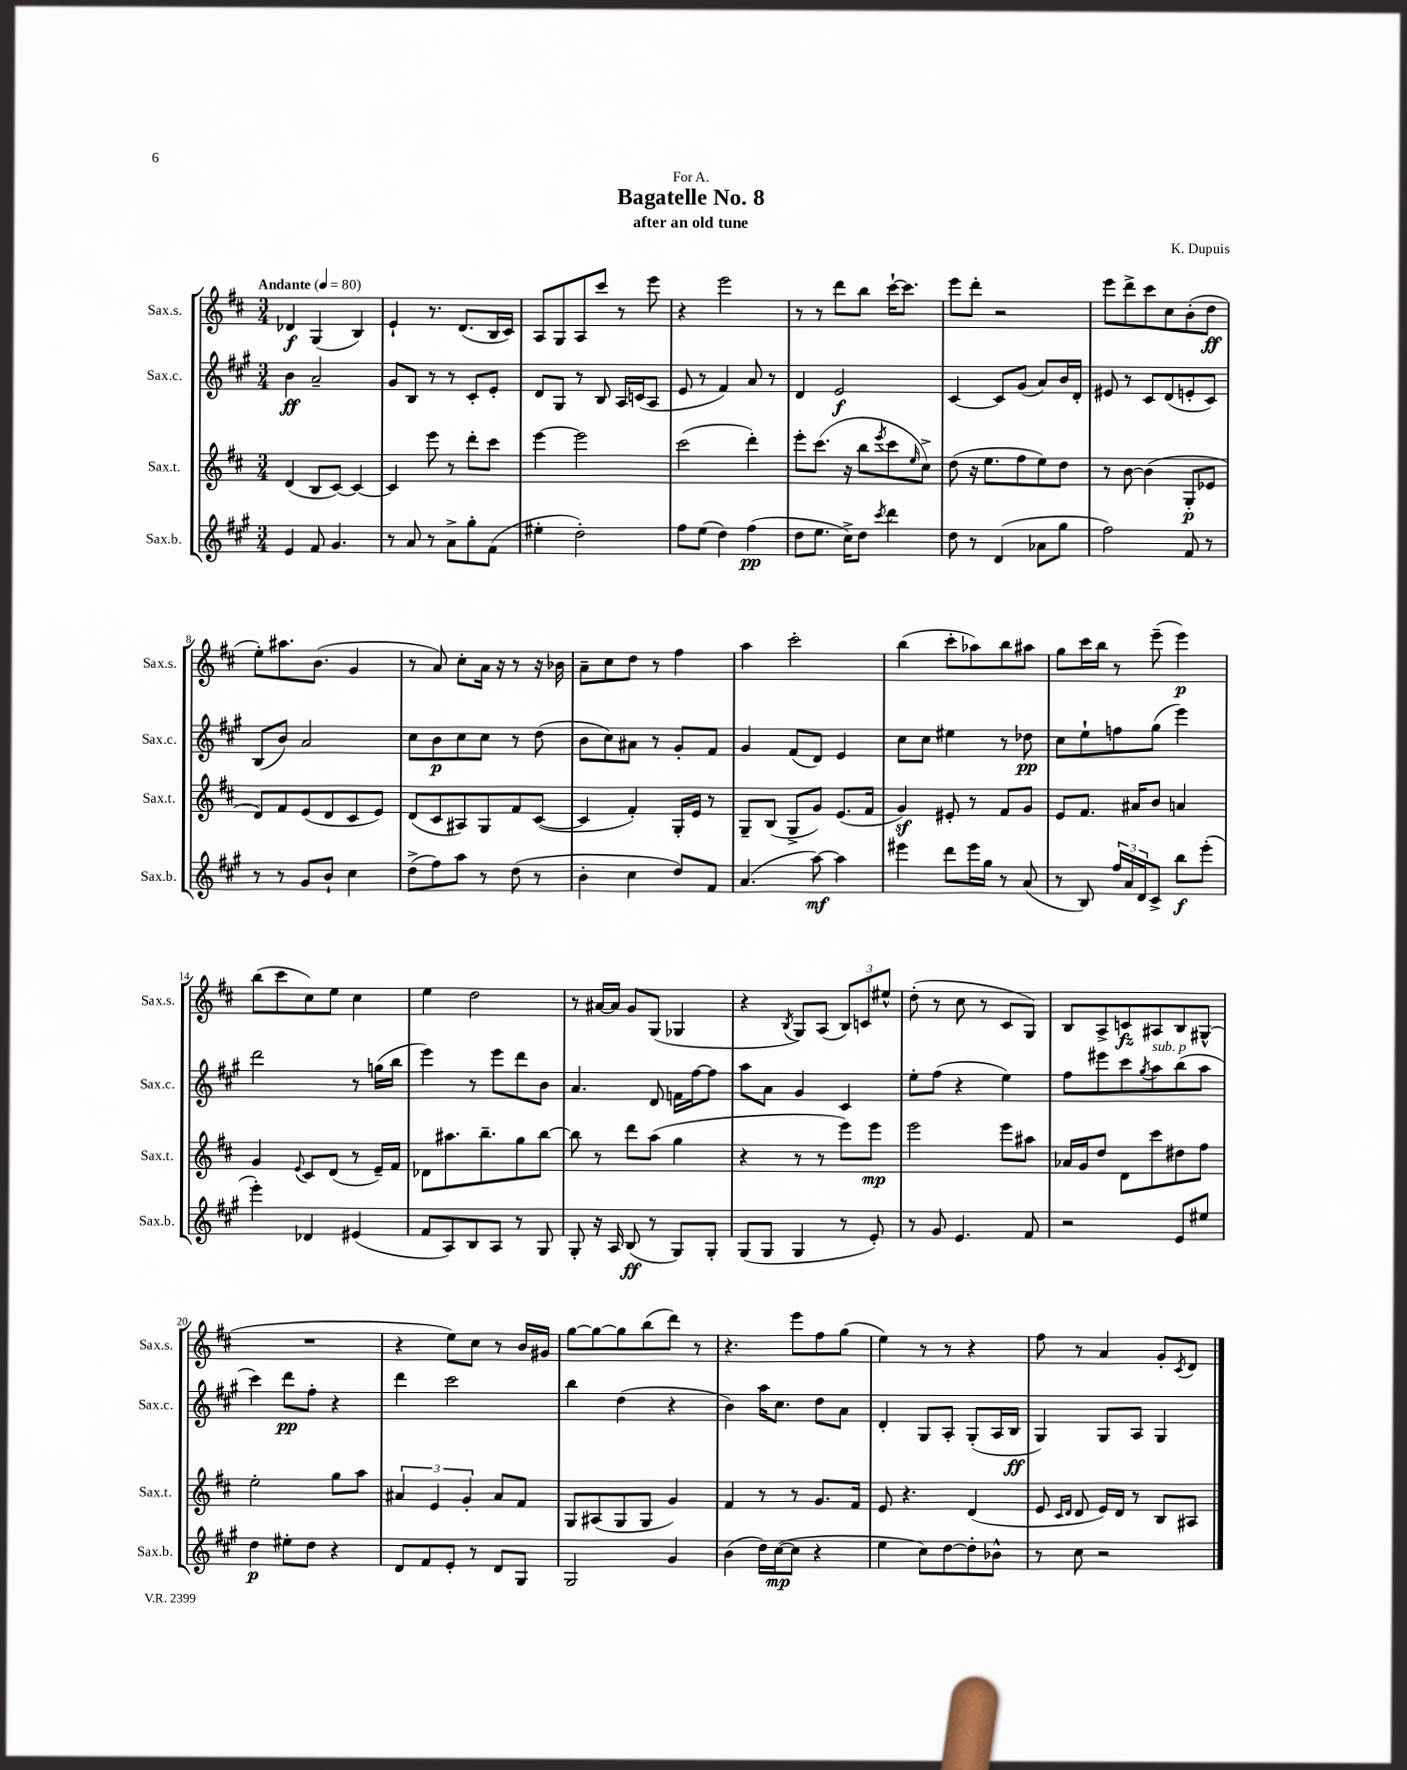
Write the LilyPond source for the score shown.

\header { title = "Bagatelle No. 8" composer = "K. Dupuis" subtitle = "after an old tune" dedication = "For A." }
<<
\new StaffGroup <<
\new Staff = "s0" \with { instrumentName = "Sax.s." shortInstrumentName = "Sax.s." } {
    \clef treble \key d \major \numericTimeSignature \time 3/4 \tempo "Andante" 4 = 80
    des'4\f g4( b4) |
    e'4-! r8. d'8.( b16 cis'16) |
    a8 g8 a8 cis'''8 r8 e'''8 |
    r4 e'''2 |
    r8 r8 d'''8 b''8 cis'''16~-! cis'''8. |
    e'''8 d'''8-. r2 |
    e'''8 d'''8-> cis'''8 cis''8 b'8-.( d''8\ff |
    e''8-.) ais''8. b'8.( g'4 |
    r8 a'8) cis''8-. a'16 r16 r8 r16 bes'16 |
    a'8-- cis''8 d''8 r8 fis''4 |
    a''4 cis'''2-. |
    b''4( cis'''8-. aes''8) b''8 ais''8 |
    g''8 cis'''16 b''16 r8 e'''8--( e'''4\p) |
    b''8( cis'''8 cis''8) e''8 cis''4 |
    e''4 d''2 |
    r8 ais'16~ ais'16 g'8 g8( ges4 |
    r4 \acciaccatura { b8 } g8) a8( \tuplet 3/2 { b8) c'8 eis''8-^ } |
    d''8-.( r8 cis''8 r8 cis'8 g8) |
    b8 a8-> c'8\fz ais8 b8 gis8-^( |
    R2. |
    r4 e''8) cis''8 r8 b'16 gis'16 |
    g''8~ g''8~ g''8 b''8( d'''8) r8 |
    r4. e'''8 fis''8 g''8( |
    e''4) r8 r8 r4 |
    fis''8 r8 a'4 g'8-. \acciaccatura { cis'8 } d'8 \bar "|." |
}
\new Staff = "s1" \with { instrumentName = "Sax.c." shortInstrumentName = "Sax.c." } {
    \clef treble \key a \major \numericTimeSignature \time 3/4
    b'4\ff a'2-- |
    gis'8 b8 r8 r8 cis'8-. e'8-. |
    d'8 gis8 r8 b8 a16 c'16( a8 |
    e'8 r8 fis'4) a'8 r8 |
    d'4 e'2\f |
    cis'4~ cis'8 gis'8( a'8) b'16 d'16-. |
    eis'8 r8 cis'8 d'8( e'8-. cis'8) |
    b8( b'8) a'2 |
    cis''8 b'8\p cis''8 cis''8 r8 d''8( |
    b'8 cis''8) ais'8 r8 gis'8-. fis'8 |
    gis'4 fis'8( d'8) e'4 |
    cis''8 cis''8 eis''4 r8 des''8\pp |
    cis''8 e''8-! f''8 gis''8( e'''4) |
    d'''2 r8 g''16( b''16 |
    e'''4) r8 e'''8 d'''8 b'8 |
    a'4. d'8 f'16 fis''16~ fis''8 |
    a''8 a'8 gis'4 cis'4 |
    e''8-. fis''8( r4 e''4) |
    fis''8 eis'''8 cis'''8 \acciaccatura { gis''8 } a''8^\markup { \italic "sub. p" } b''8( a''8 |
    cis'''4) d'''8\pp fis''8-. r4 |
    d'''4 cis'''2 |
    b''4 d''4( r4 |
    b'4) a''16 cis''8. d''8 a'8 |
    d'4-. gis8 a8-. gis8-.( a16 b16\ff |
    gis4) gis8 a8 gis4 \bar "|." |
}
\new Staff = "s2" \with { instrumentName = "Sax.t." shortInstrumentName = "Sax.t." } {
    \clef treble \key d \major \numericTimeSignature \time 3/4
    d'4( b8 cis'8~) cis'4~ |
    cis'4 e'''8 r8 d'''8-. cis'''8 |
    e'''4~ e'''2 |
    cis'''2( d'''4-.) |
    e'''8-. cis'''8.( r16 b''8 \acciaccatura { e'''8 } cis'''8 \grace { e''16 } cis''8->) |
    d''8( r16 e''8. fis''8 e''8) d''8 |
    r8 b'8~ b'4( g8-.\p ees'8 |
    d'8) fis'8 e'8( d'8 cis'8 e'8) |
    d'8( cis'8 ais8) g8 fis'8 cis'8~( |
    cis'4 fis'4-.) g16-. e'16 r8 |
    g8-- b8( g8-> g'8) e'8.( fis'16 |
    g'4\sf) eis'8-. r8 fis'8 g'8 |
    e'8 fis'8. ais'16 b'8 a'4 |
    g'4 \appoggiatura { e'8 } cis'8 d'8( r8 e'16--) fis'16 |
    des'8 ais''8. b''8.-- g''8 b''8~ |
    b''8 r8 d'''8 a''8( g''4 |
    r4 r8 r8 e'''8) e'''8\mp |
    e'''2 e'''8 ais''8 |
    aes'16 g'16 d''8 d'8 cis'''8 dis''8 fis''8 |
    e''2-. g''8 a''8 |
    \tuplet 3/2 { ais'4 e'4 g'4-. } ais'8 fis'8 |
    g8 ais8( g8 g8 g'4) |
    fis'4 r8 r8 g'8. fis'16 |
    e'8 r4. d'4( |
    e'8 \grace { cis'16 d'16 } d'8 e'16) d'16 r8 b8 ais8 \bar "|." |
}
\new Staff = "s3" \with { instrumentName = "Sax.b." shortInstrumentName = "Sax.b." } {
    \clef treble \key a \major \numericTimeSignature \time 3/4
    e'4 fis'8 gis'4. |
    r8 a'8 r8 a'8-> gis''8-. fis'8( |
    eis''4-. d''2-.) |
    fis''8 e''8( d''4) fis''4\pp( |
    d''8 e''8. cis''16->) d''8 \acciaccatura { cis'''8 } d'''4 |
    d''8 r8 d'4( aes'8 gis''8 |
    fis''2) fis'8 r8 |
    r8 r8 gis'8 b'8-! cis''4 |
    d''8->( fis''8) a''8 r8 d''8( r8 |
    b'4-. cis''4 d''8) fis'8 |
    a'4.( a''8~\mf) a''4 |
    eis'''4 d'''8 eis'''16 gis''16 r8 a'8( |
    r8 b8) \tuplet 3/2 { fis''16 a'16 d'16 } cis'8-> b''8\f e'''8-.( |
    e'''4-.) des'4 eis'4( |
    fis'8 a8) b8 a8 r8 gis8 |
    gis8-. r16 a16 b8\ff( r8 gis8) gis8-. |
    gis8( gis8 gis4 r8 e'8-.) |
    r8 gis'8 e'4. fis'8 |
    r2 e'8 eis''8 |
    d''4\p eis''8-. d''8 r4 |
    d'8 fis'8 e'8-. r8 d'8 gis8 |
    gis2 gis'4 |
    b'4( d''16) cis''16~\mp( cis''8 r4 |
    e''4 cis''8) d''8~ d''8-. bes'8-^ |
    r8 cis''8 r2 \bar "|." |
}
>>
>>
